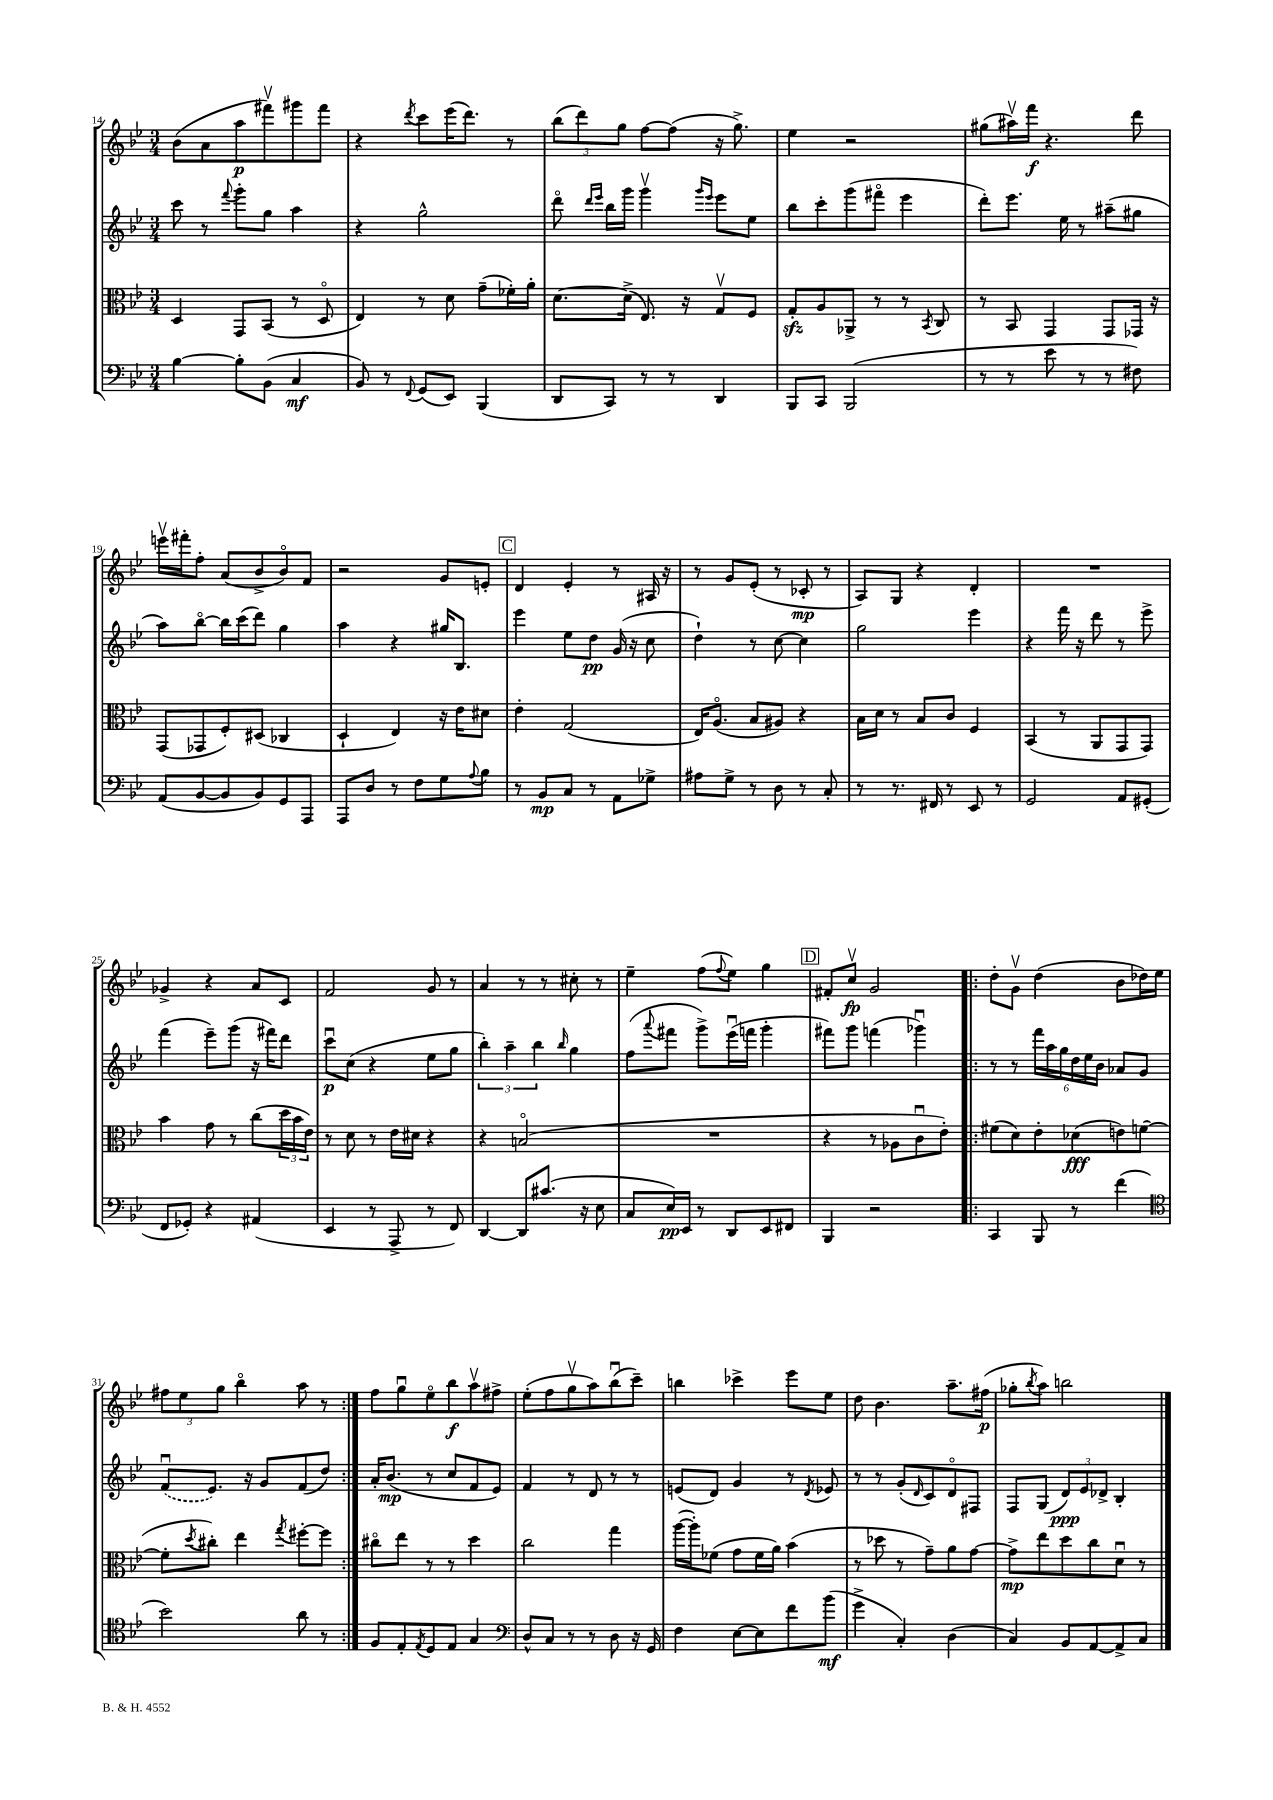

**kern	**kern	**kern	**kern
*staff4	*staff3	*staff2	*staff1
*clefF4	*clefC3	*clefG2	*clefG2
*k[b-e-]	*k[b-e-]	*k[b-e-]	*k[b-e-]
*M3/4	*M3/4	*M3/4	*M3/4
[4B-	4D	8ccc	(8b-
.	.	8r	8a
.	.	8qqfff	.
8B-']	8GG	8ggg'	8aa
(8BB-	(8BB-	8gg	8fff#v)
4C	8r	4aa	8ggg#
.	8Do	.	8fff#
=	=	=	=
8BB-)	4E-)	4r	4r
8r	.	.	.
8qqFF	.	.	8qddd
(8GG	8r	2gg^^	8ccc
8EE-)	8d	.	(16eee-
.	.	.	8.ddd)
(4BBB-	(8g~	.	.
.	16f-')	.	8r
.	16a'	.	.
=	=	=	=
8DD	[8.d	8dddo	(12bb-
.	.	.	12ddd)
.	.	16qqddd	.
.	.	16qqeee-	.
8CC)	.	16bb-	.
.	.	.	12gg
.	(16d^]	16ggg	.
8r	8.E-)	4gggv	[8ff
8r	.	.	(8ff]
.	16r	.	.
.	.	16qqggg	.
.	.	16qqeee-	.
4DD	8Gv	8eee-	16r
.	.	.	8.gg^)
.	8F	8ee-	.
=	=	=	=
8BBB-	8G'	8bb-	4ee-
8CC	8A	8ccc'	.
(2BBB-	8AA-^	(8ggg	2r
.	8r	8fff#o	.
.	8r	4eee-	.
.	8qBB-	.	.
.	8C	.	.
=	=	=	=
8r	8r	8ddd')	(8gg#
8r	8BB-	8.eee-	16aa#v)
.	.	.	16fff
8e-	4GG	.	4.r
.	.	16ee-	.
8r	.	8r	.
8r	8GG	(8aa#~	.
8F#)	16GG-	8gg#	8ddd
.	16r	.	.
=	=	=	=
(8AA	(8GG	8aa)	16eeev
.	.	.	16fff#'
[8BB-	8GG-	[8bb-o	8ff'
8BB-]	8F')	16bb-]	(8a
.	.	(16ccc	.
8BB-)	(8D#	8ddd)	8b-^
8GG	4C-	4gg	8b-o)
8AAA	.	.	8f
=	=	=	=
8AAA	4D`	4aa	2r
8D	.	.	.
8r	4E-)	4r	.
8F	.	.	.
8G	16r	16gg#	8g
.	16e-	8.B-	.
8qqA	.	.	.
8B-	8d#	.	8e'
=	=	=	=
8r	4e-'	4eee-	4d
8BB-	.	.	.
8C	(2G	8ee-	4e-'
8r	.	8dd	.
8AA	.	(16g	8r
.	.	16r	.
8G-^	.	8cc	16A#
.	.	.	16r
=	=	=	=
8A#	16E-)	4dd`)	8r
.	(8.Ao	.	.
8G^	.	.	8g
8r	8B-	8r	(8e-'
8D	8A#)	[8cc	8r
8r	4r	4cc]	8c-'
8C'	.	.	8r
=	=	=	=
8r	16B-	2gg	8A)
.	16d	.	.
8.r	8r	.	8G
.	8B-	.	4r
16FF#	.	.	.
8r	8c	.	.
8EE-	4F	4eee-	4d'
8r	.	.	.
=	=	=	=
2GG	(4BB-	4r	2.r
.	8r	16fff	.
.	.	16r	.
.	8AA	8ddd	.
8AA	8GG	8r	.
(8GG#'	8GG)	8eee-^	.
=	=	=	=
8FF	4b-	(4fff	4g-^
8GG-')	.	.	.
4r	8g	8eee-~)	4r
.	8r	(8ggg	.
(4AA#	(8cc	16r	8a
.	.	16fff#)	.
.	24dd	8ddd	8c
.	24b-	.	.
.	24e-)	.	.
=	=	=	=
4EE-	8r	8cccu	2f
.	8d	(8cc	.
8r	8r	4r	.
8AAA^	16e-	.	.
.	16d#	.	.
8r	4r	8ee-	8g
8FF)	.	8gg	8r
=	=	=	=
[4DD	4r	6bb-')	4a
.	.	6aa~	.
8DD]	(2Bo	.	8r
.	.	6bb-	.
(8.c#	.	.	8r
.	.	16qqbb-	.
.	.	4gg	8cc#'
16r	.	.	.
8E-	.	.	8r
=	=	=	=
8C	2.r	(8ff	4ee-~
.	.	8qqaaa	.
16E-)	.	8fff#	.
16EE-	.	.	.
8r	.	8ggg^)	(8ff
.	.	.	8qqff
8DD	.	(16eee-u	8ee-)
.	.	16fff	.
8EE-	.	4ggg'	4gg
8FF#	.	.	.
=	=	=	=
4BBB-	4r	8fff#)	8f#'
.	.	8ggg	8ccv
2r	8r	(4fff	2g
.	8A-	.	.
.	8cu	4ggg-u)	.
.	8e-')	.	.
=!|:	=!|:	=!|:	=!|:
4CC	(8f#	8r	8dd'
.	8d)	8r	8gv
8BBB-	8e-'	24fff	(4dd
.	.	24aa	.
.	.	24gg	.
8r	(8d-	24dd	.
.	.	24ee-	.
.	.	24b-	.
(4f	8e)	8a-	8b-
.	([8f	8g	16dd-)
.	.	.	16ee-
=	=	=	=
*clefC4	*	*	*
2b-)	8f']	(8fu	12ff#
.	.	.	12ee-
.	8qdd	.	.
.	8cc#')	8.e-)	.
.	.	.	12gg
.	4ee-	.	4bb-o
.	.	16r	.
.	.	8g	.
.	8qgg	.	.
8a	[8ff#'	(8f	8aa
8r	8ff#]	8dd)	8r
=:|!	=:|!	=:|!	=:|!
8F	8cc#o	16a'	8ff
.	.	(8.b-	.
8E-'	8ee-	.	8ggu
8qE-	.	.	.
8D	8r	8r	8ee-o
8E-	8r	8cc	8bb-
4G	4dd	8f	8aav
.	.	8e-)	8ff#^
=	=	=	=
*clefF4	*	*	*
8D^^	2cc	4f	(8ee-'
8C	.	.	8ff
8r	.	8r	8ggv
8r	.	8d	8aa)
8D	4gg	8r	(8bb-u
16r	.	8r	8ccc~)
16GG	.	.	.
=	=	=	=
4F	([16aa	(8e	4bb
.	16aa'])	.	.
.	(8f-	8d)	.
[8E-	8g	4g	4ccc-^
8E-]	16f-	.	.
.	16a)	.	.
8f	(4b-	8r	8eee-
.	.	8qd	.
(8b-	.	8e-	8ee-
=	=	=	=
4g^	8r	8r	8dd
.	8dd-	8r	4.b-
4C')	8r	(8g'	.
.	.	16qqd	.
.	8g~)	8c)	.
(4D	8a	8do	8.aa~
.	[8g	8F#	.
.	.	.	(16ff#
=	=	=	=
4C)	8g^]	8F	8gg-'
.	.	.	8qbb-
.	8ee-	(8G	8aa)
8BB-	8dd	12d)	2bb
.	.	12e-	.
[8AA	8cc	.	.
.	.	12d-^	.
8AA^]	8du	4B-'	.
8C	8r	.	.
==	==	==	==
*-	*-	*-	*-
